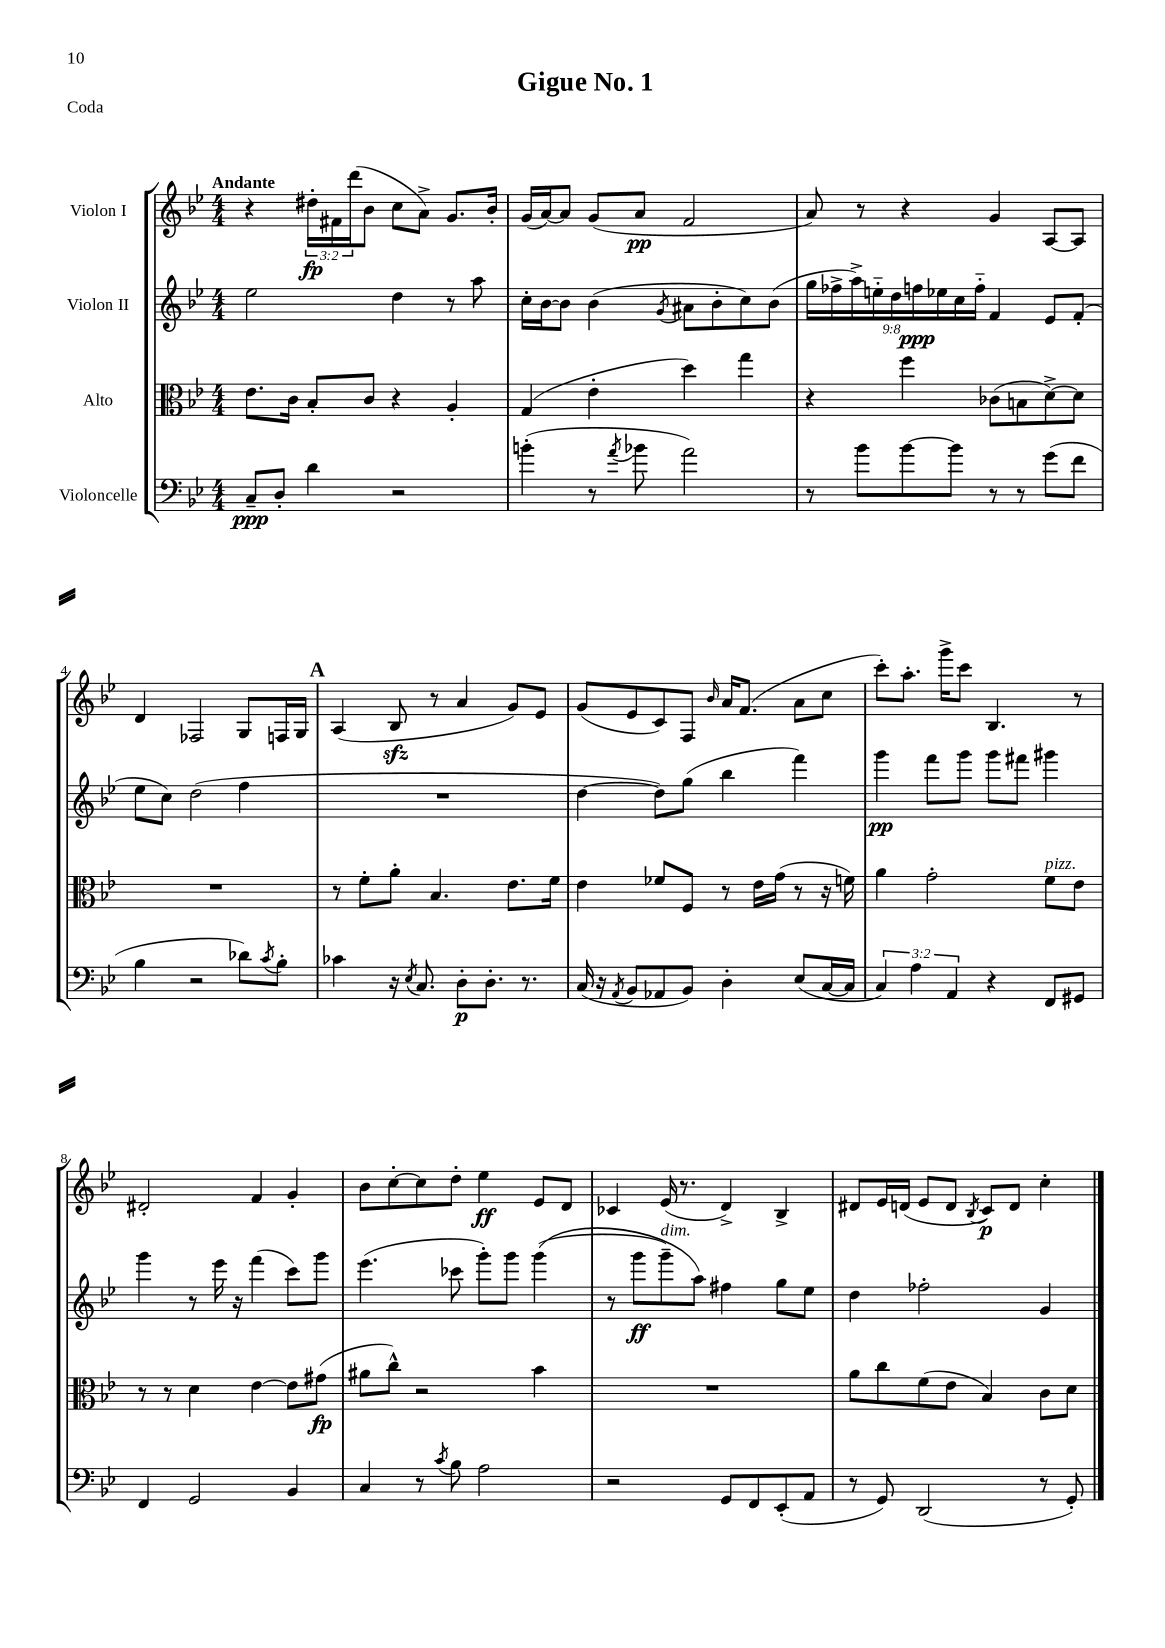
\header { title = "Gigue No. 1" piece = "Coda" }
<<
\new StaffGroup <<
\new Staff = "s0" \with { instrumentName = "Violon I" } {
    \clef treble \key bes \major \numericTimeSignature \time 4/4 \override Staff.TupletNumber.text = #tuplet-number::calc-fraction-text \tempo "Andante"
    r4 \tuplet 3/2 { dis''16-.\fp fis'16 d'''16( } bes'8 c''8 a'8->) g'8. bes'16-. |
    g'16( a'16~) a'8 g'8( a'8\pp f'2 |
    a'8) r8 r4 g'4 a8~ a8 |
    d'4 fes2 g8 f16 g16 |
    \mark \markup { \bold "A" } a4( bes8\sfz r8 a'4 g'8) ees'8 |
    g'8( ees'8 c'8) f8 \grace { bes'16 } a'16 f'8.( a'8 c''8 |
    c'''8-.) a''8.-. g'''16-> c'''8 bes4. r8 |
    dis'2-. f'4 g'4-. |
    bes'8 c''8~-. c''8 d''8-. ees''4\ff ees'8 d'8 |
    ces'4 ees'16( r8. d'4->) bes4-> |
    dis'8 ees'16 d'16( ees'8 d'8 \acciaccatura { bes8 } c'8\p) d'8 c''4-. \bar "|." |
}
\new Staff = "s1" \with { instrumentName = "Violon II" } {
    \clef treble \key bes \major \numericTimeSignature \time 4/4 \override Staff.TupletNumber.text = #tuplet-number::calc-fraction-text
    ees''2 d''4 r8 a''8 |
    c''16-. bes'16~ bes'8 bes'4( \acciaccatura { g'8 } ais'8 bes'8-. c''8) bes'8( |
    \tuplet 9/8 { g''16 fes''16-> a''16->) e''16-_ d''16 f''16\ppp ees''16 c''16 f''16-_ } f'4 ees'8 f'8-.( |
    ees''8 c''8) d''2( f''4 |
    \mark \markup { \bold "A" } R1 |
    d''4~ d''8) g''8( bes''4 f'''4) |
    g'''4\pp f'''8 g'''8 g'''8 fis'''8 gis'''4 |
    g'''4 r8 ees'''16 r16 f'''4( c'''8) g'''8 |
    ees'''4.( ces'''8 g'''8-.) g'''8 g'''4(\( |
    r8 g'''8\ff g'''8--^\markup { \italic "dim." }) a''8\) fis''4 g''8 ees''8 |
    d''4 fes''2-. g'4 \bar "|." |
}
\new Staff = "s2" \with { instrumentName = "Alto" } {
    \clef alto \key bes \major \numericTimeSignature \time 4/4
    ees'8. c'16 bes8-. c'8 r4 a4-. |
    g4( ees'4-. d''4) g''4 |
    r4 f''4 ces'8( b8 d'8~->) d'8 |
    R1 |
    \mark \markup { \bold "A" } r8 f'8-. a'8-. bes4. ees'8. f'16 |
    ees'4 fes'8 f8 r8 ees'16 g'16( r8 r16 f'16) |
    a'4 g'2-. f'8^\markup { \italic "pizz." } ees'8 |
    r8 r8 d'4 ees'4~ ees'8 gis'8\fp( |
    ais'8 c''8-^) r2 bes'4 |
    R1 |
    a'8 c''8 f'8( ees'8 bes4) c'8 d'8 \bar "|." |
}
\new Staff = "s3" \with { instrumentName = "Violoncelle" } {
    \clef bass \key bes \major \numericTimeSignature \time 4/4 \override Staff.TupletNumber.text = #tuplet-number::calc-fraction-text
    c8--\ppp d8-. d'4 r2 |
    b'4-.( r8 \acciaccatura { a'8 } bes'8 a'2) |
    r8 bes'8 bes'8~ bes'8 r8 r8 g'8( f'8 |
    bes4 r2 des'8) \acciaccatura { c'8 } bes8-. |
    \mark \markup { \bold "A" } ces'4 r16 \acciaccatura { ees8 } c8. d8-.\p d8.-. r8. |
    c16( r16 \acciaccatura { a,8 } bes,8 aes,8 bes,8) d4-. ees8( c16~ c16 |
    \tuplet 3/2 { c4) a4 a,4 } r4 f,8 gis,8 |
    f,4 g,2 bes,4 |
    c4 r8 \acciaccatura { c'8 } bes8 a2 |
    r2 g,8 f,8 ees,8-.( a,8 |
    r8 g,8) d,2( r8 g,8-.) \bar "|." |
}
>>
>>
